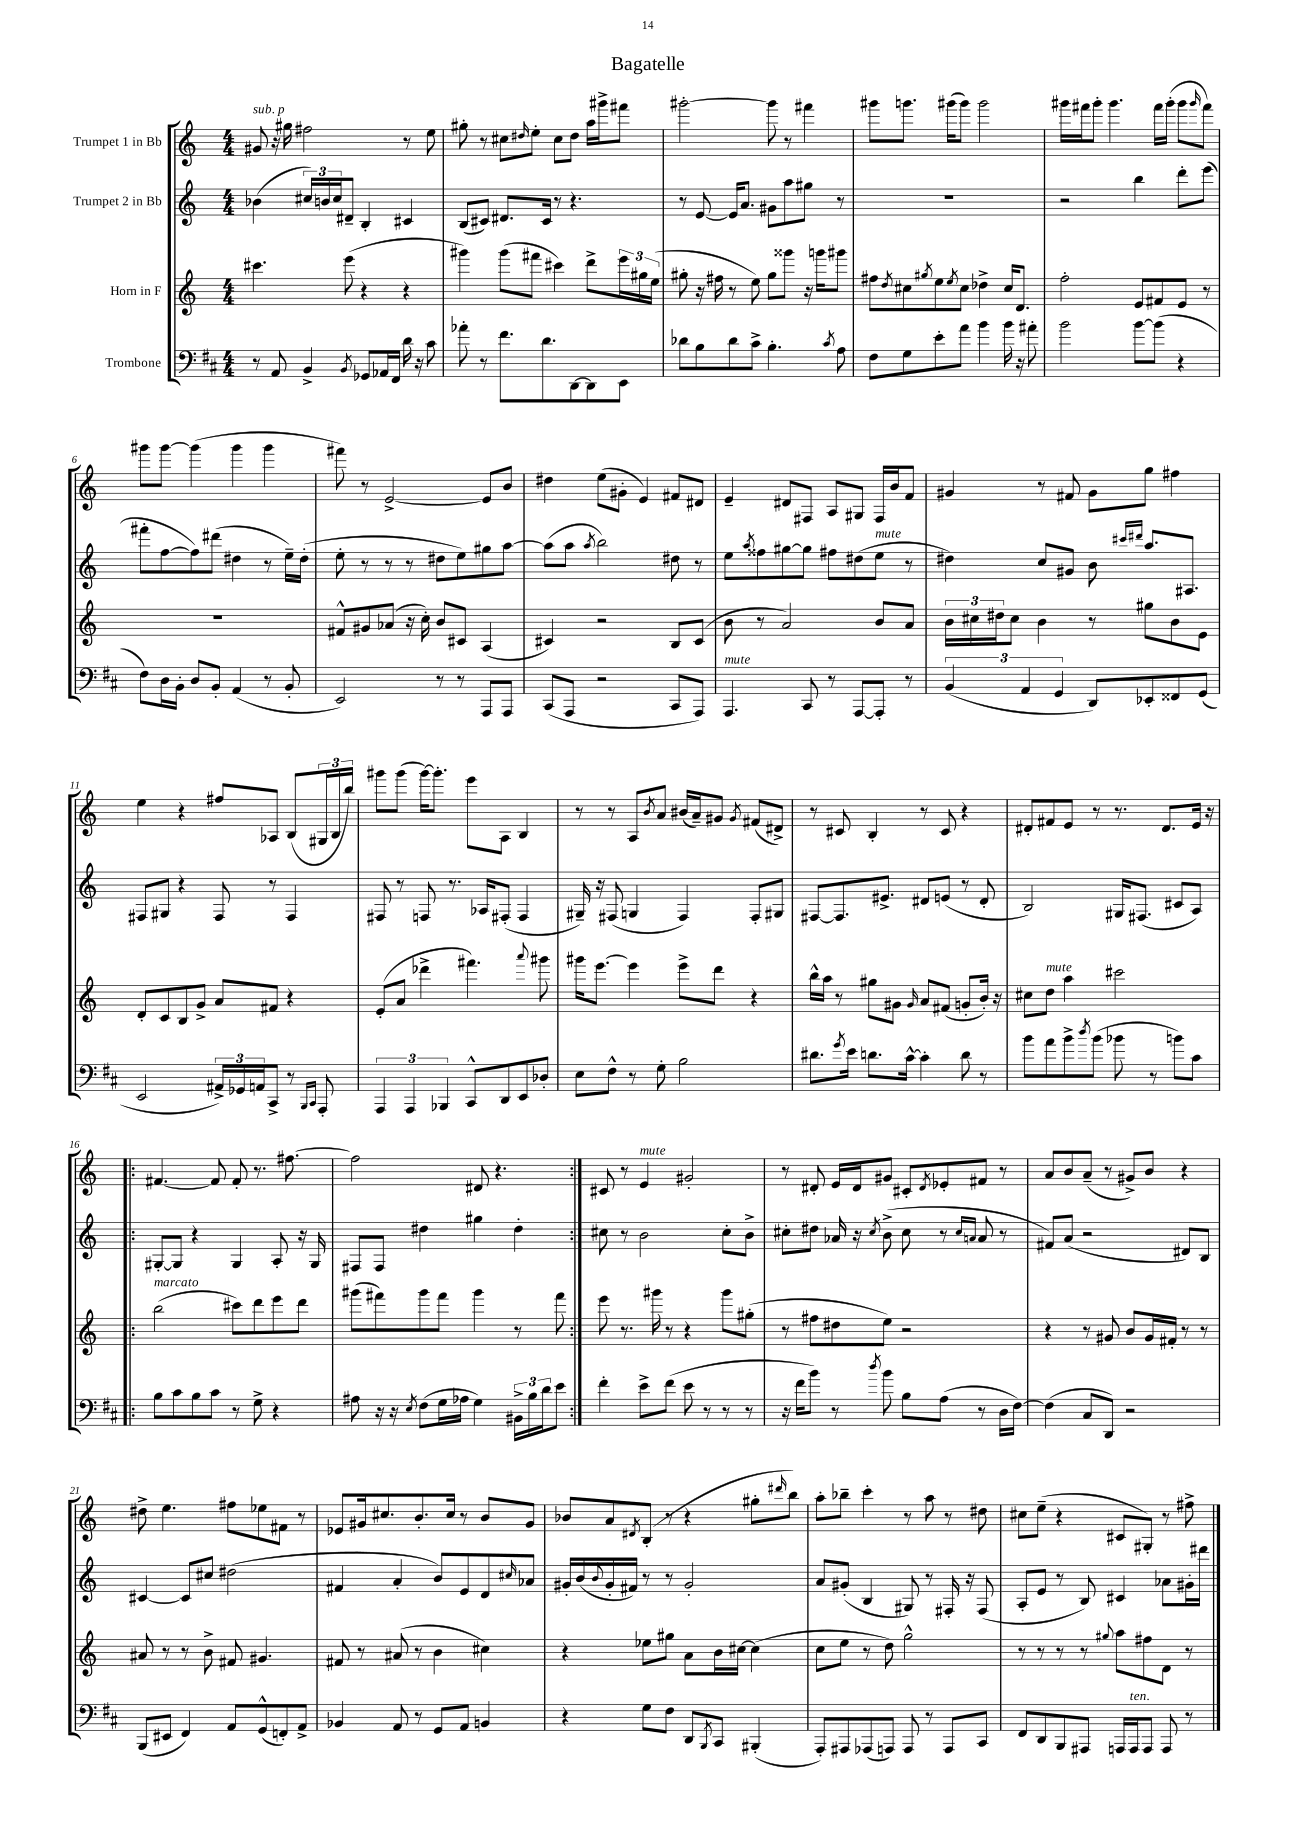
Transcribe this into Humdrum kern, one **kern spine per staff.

**kern	**kern	**kern	**kern
*staff4	*staff3	*staff2	*staff1
*clefF4	*clefG2	*clefG2	*clefG2
*k[f#c#]	*k[]	*k[]	*k[]
*M4/4	*M4/4	*M4/4	*M4/4
8r	4.ccc#	(4b-	8g#
8AA	.	.	16r
.	.	.	16gg#
4BB^	.	24cc#)	2ff#
.	.	24b	.
.	.	24cc#	.
.	(8eee	8d#~	.
8qBB	.	.	.
8GG-	4r	4B'	.
16AA-	.	.	.
16FF#	.	.	.
16d	4r	4c#	8r
16r	.	.	.
8c#	.	.	8ee
=	=	=	=
8a-'	4ggg#)	(8B	8gg#'
8r	.	8c#)	8r
8.f#	(8ggg#	8.d#	8cc#
.	.	.	16qqdd#
.	8fff#	.	8ee'
8.d	.	16c#	.
.	4ccc#)	8r	8cc#
[8DD	.	4.r	8dd#
8DD]	8ddd^	.	16aa
.	.	.	16ggg#^
8EE	24eee	.	8fff#
.	24gg#	.	.
.	(24ee	.	.
=	=	=	=
8d-	8gg#'	8r	[2ggg#'
8B	16r	[8e	.
.	16ff#	.	.
8d-	8r	16e]	.
.	.	8.a	.
8c#^	8ee)	.	.
4.B'	8gg#	8g#	8ggg#]
.	8ggg##	8aa	8r
.	16r	8gg#	4fff#
.	16ggg	.	.
8qc#	.	.	.
8A	8ggg#	8r	.
=	=	=	=
8F#	8ff#	1r	8ggg#
.	8qdd	.	.
8G	8cc#	.	8.ggg
.	8qgg#	.	.
8e'	8ee	.	.
.	.	.	(16ggg#
.	8qee	.	.
8a	8cc#	.	8ggg#)
4b	4dd-^	.	2ggg#
16b	16cc#	.	.
16r	8.d	.	.
8a#'	.	.	.
=	=	=	=
2b	2ff'	2r	16ggg#
.	.	.	16fff#
.	.	.	8ggg#'
.	.	.	4.ggg#
[8b	8e	4bb	.
(8b]	8f#	.	16fff#
.	.	.	(16ggg#'
4r	8e	8ddd'	8ggg#
.	.	.	16qqggg#
.	8r	(8eee	8fff#)
=	=	=	=
8F#)	1r	8fff#'	8ggg#
16D	.	[8ff	[8ggg#
16BB'	.	.	.
8D	.	8ff])	(4ggg#]
8BB'	.	(8ddd#	.
(4AA	.	4dd#	4ggg#
8r	.	8r	4ggg#
8BB'	.	16ee~)	.
.	.	(16dd#'	.
=	=	=	=
2EE)	8f#^^	8ee'	8fff#)
.	8g#	8r	8r
.	(8a-	8r	[2e^
.	16r	8r	.
.	16cc')	.	.
8r	8b	8dd#	.
8r	8c#	8ee)	.
8AAA	(4A	8gg#	8e]
8AAA	.	[8aa	8b
=	=	=	=
(8CC#	4c#)	(8aa]	4dd#
8AAA	.	8aa	.
.	.	8qaa	.
2r	2r	2bb)	(8ee
.	.	.	8g#'
.	.	.	4e)
8CC#	8B	8dd#	8f#
8AAA)	(8c#	8r	8d#
=	=	=	=
4.AAA	8b	8ee	4e~
.	.	8qaa	.
.	8r	8ff##	.
.	2a)	[8gg#	8d#
8CC#	.	8gg#]	8F#
8r	.	8ff#	8A
[8AAA	.	(8dd#	8G#
8AAA']	8b	8ee	16F#
.	.	.	16b
8r	8a	8r	8f
=	=	=	=
(6BB	24b	4dd#)	4g#
.	24cc#	.	.
.	24dd#	.	.
.	8cc#	.	.
6AA	.	.	.
.	4b	8cc	8r
6GG	.	.	.
.	.	8g#	8f#
8DD)	8r	8b	8g#
.	.	16qqccc#	.
.	.	16qqddd#	.
8EE-'	8gg#	8.aa	8gg
8FF##	8b	.	4ff#
.	.	8.A#	.
(8GG	8e	.	.
=	=	=	=
2EE	8d'	8F#	4ee
.	8c	8G#	.
.	8B	4r	4r
.	8g^	.	.
24AA#^)	8a	8F#	8ff#
24GG-	.	.	.
24AA	.	.	.
8CC#^	8f#	8r	8A-
8r	4r	4F#	(8B
16qqBBB	.	.	.
16qqCC#	.	.	.
8AAA'	.	.	24G#
.	.	.	24B
.	.	.	24bb)
=	=	=	=
6AAA	(8e'	8F#	8ggg#
.	8a	8r	(8ggg#
6AAA	.	.	.
.	4ddd-^	8F	[16ggg#)
.	.	.	8.ggg#']
6BBB-	.	.	.
.	.	8.r	.
8CC#^^	4.fff#)	.	8eee
.	.	16A-	.
8DD	.	(8F#'	8A
8EE	.	4F#	4B
.	8qqaaa	.	.
8D-'	8ggg#	.	.
=	=	=	=
8E	16ggg#	16G#~)	8r
.	[8.eee	16r	.
8F#^^	.	(8F#	8r
8r	4eee]	4G	8A
.	.	.	8qb
8G'	.	.	8a
2B	8eee^	4F#)	(16b#
.	.	.	16a~)
.	8ddd	.	8g#
.	.	.	8qg#
.	4r	8F#'	(8f#
.	.	8G#	8d#^)
=	=	=	=
8.d#	16bb^^	[8F#	8r
.	16aa	.	.
.	8r	8.F#]	8c#
8qg	.	.	.
16e	.	.	.
8.d	8gg#	.	4B'
.	.	8.e#^	.
.	8g#	.	.
[16c#^^	.	.	.
.	16qqg#	.	.
4c#']	8a	8d#	8r
.	(8f#	(8e	8c#
8d	8g'	8r	4r
8r	16b')	8d#'	.
.	16r	.	.
=	=	=	=
8b	8cc#	2B)	8d#'
8a	8dd	.	8f#
8b^	4aa	.	8e
8qdd	.	.	.
(8b	.	.	8r
8b-	2ccc#	16G#	8.r
.	.	(8.F#	.
8r	.	.	.
.	.	.	8.d#
8b)	.	8c#	.
8c#	.	8A)	16e
.	.	.	16r
=!|:	=!|:	=!|:	=!|:
8B	(2bb	[8G#'	[4.f#
8c#	.	8G#]	.
8B	.	4r	.
8c#	.	.	8f#]
8r	8ccc#)	4G#	8f#'
8G^	8ddd	.	8.r
4r	8eee	8A'	.
.	.	.	[8.ff#
.	8ddd	16r	.
.	.	16G#	.
=	=	=	=
8A#	(8ggg#	8F#	2ff#]
16r	8fff#)	8F#	.
16r	.	.	.
8qE	.	.	.
(8F#	8ggg#	4dd#	.
16G	8fff#	.	.
16A-	.	.	.
4G)	4ggg#	4gg#	8d#
.	.	.	4.r
24BB#^	8r	4dd#'	.
24B	.	.	.
24d	.	.	.
8e	8fff#	.	.
=:|!	=:|!	=:|!	=:|!
4f#'	8eee	8cc#	8c#
.	8.r	8r	8r
8e^	.	2b	4e
.	16ggg#	.	.
(8f#	8r	.	.
8e	4r	.	2g#'
8r	.	.	.
8r	8ggg#	8cc#'	.
8r	(8gg#'	8b^	.
=	=	=	=
16r	8r	8cc#'	8r
16f#	.	.	.
8b)	8ff#	8dd#	8d#'
8r	8dd#	16a-	16e
.	.	16r	16d#
8qdd	.	8qcc#	.
8b	8ee)	(8b^	8g#
8B	2r	8cc#	8c#'
.	.	.	8qd#
(8A	.	8r	8e-'
.	.	16qqcc#	.
.	.	16qqa	.
8r	.	8a	8f#
16D	.	8r	8r
[16F#)	.	.	.
=	=	=	=
(4F#]	4r	8f#)	8a
.	.	(8a	8b
8C#	8r	2r	(8a~
8DD)	8g#	.	8r
2r	8b	.	8g#^)
.	16g#	.	8b
.	16f#'	.	.
.	8r	8d#)	4r
.	8r	8B	.
=	=	=	=
(8BBB	8a#	[4c#	8dd#^
8EE#	8r	.	4.ee
4FF#)	8r	8c#]	.
.	8b^	8cc#	.
8AA	8f#	(2dd#	8ff#
(8GG^^	4.g#	.	8ee-
8FF')	.	.	8f#
8AA^	.	.	8r
=	=	=	=
4BB-	8f#	4f#	8e-
.	8r	.	16g#
.	.	.	8.cc#
8AA	(8a#	4a'	.
8r	8r	.	8.b'
8GG	4b	8b)	.
.	.	.	16cc#
8AA	.	8e	8r
4BB	4cc#)	8d	8b
.	.	16qqcc#	.
.	.	8a-	8g#
=	=	=	=
4r	4r	16g#'	8b-
.	.	(16b	.
.	.	8qqb	.
.	.	16g#'	8a
.	.	16f#)	.
.	.	.	8qd#
8G	8ee-	8r	(8B'
8F#	8gg#	8r	8r
8DD	8a	2g#'	4r
8qBBB	.	.	.
8CC#	16b	.	.
.	[16cc#	.	.
(4BBB#'	(4cc#]	.	8gg#'
.	.	.	16qqddd#
.	.	.	8bb)
=	=	=	=
8AAA')	8cc	8a	8aa'
8AAA#	8ee	(8g#'	8bb-~
(8AAA-	8r	4B	4ccc'
8AAA)	8dd)	.	.
8AAA	2gg^^	8G#)	8r
8r	.	8r	8aa
8AAA	.	16F#'	8r
.	.	16r	.
8CC#	.	(8F#	8dd#
=	=	=	=
8FF#	8r	8A'	8cc#
8DD	8r	8e	(8ee~
8BBB	8r	8r	4r
8AAA#	8r	8B)	.
.	8qqgg#	.	.
16AAA	8aa	4c#	8c#
16AAA	.	.	.
8AAA	8ff#	.	8G#')
8AAA	8d	8a-	8r
8r	8r	16g#'	8ff#^
.	.	16ddd#	.
==	==	==	==
*-	*-	*-	*-
